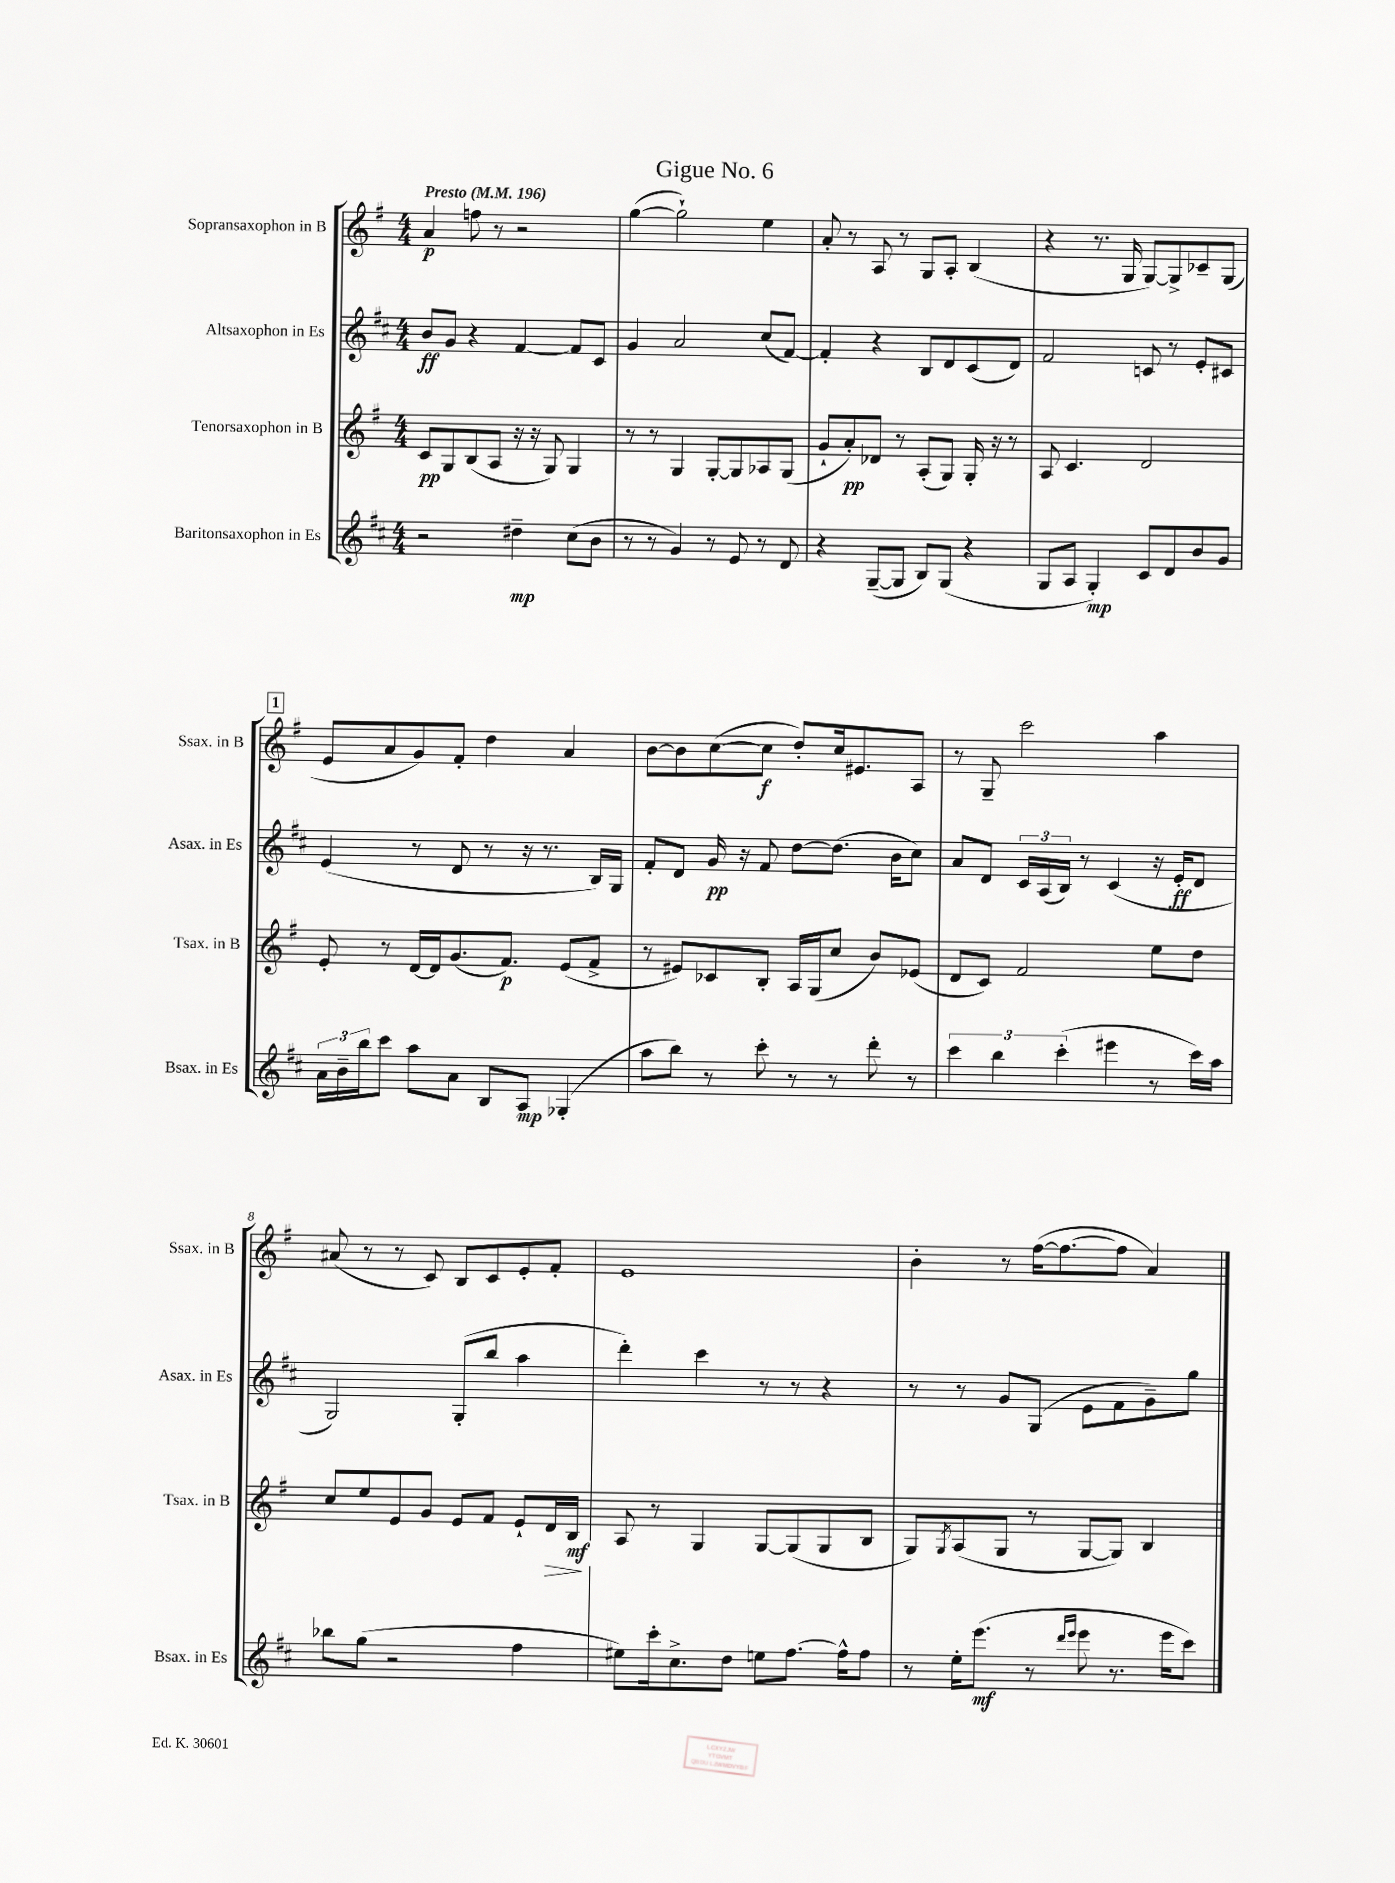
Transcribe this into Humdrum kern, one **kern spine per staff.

**kern	**kern	**kern	**kern
*staff4	*staff3	*staff2	*staff1
*clefG2	*clefG2	*clefG2	*clefG2
*k[f#c#]	*k[f#]	*k[f#c#]	*k[f#]
*M4/4	*M4/4	*M4/4	*M4/4
*MM196	*MM196	*MM196	*MM196
2r	8c/L	8b/L	4a/
.	8G/	8g/J	.
.	(8B/	4r	8ff\
.	8A/J	.	8r
4dd#~\	16r	[4f#/	2r
.	16r	.	.
.	8G/)	.	.
(8cc#\L	4G/	8f#/]L	.
8b\J	.	8c#/J	.
=	=	=	=
8r	8r	4g/	([4gg\
8r	8r	.	.
4g/)	4G/	2a/	2gg`\])
8r	[8G'/L	.	.
8e/	8G/]	.	.
8r	8A-/	(8cc#/L	4ee\
8d/	(8G/J	[8f#/J)	.
=	=	=	=
4r	8g`/L	4f#'/]	8a'/
.	8a'/)	.	8r
([8G~/L	8d-/J	4r	8A/
8G/]J	8r	.	8r
8B/L)	(8A'/L	8B/L	8G/L
(8G/J	8G/J)	8d/	8A'/J
4r	16G'/	(8c#/	(4B/
.	16r	.	.
.	8r	8d/J)	.
=	=	=	=
8G/L	8A/	2f#/	4r
8A/J	4.c/	.	.
4G'/)	.	.	8.r
.	.	.	16G/
8c#/L	2d/	8c/	[8G/L)
8d/	.	8r	8G^/]
8b/	.	8e'/L	8c-~/
8g/J	.	8c#/J	(8G/J
=	=	=	=
24a\LL	8e'/	(4e/	8e/L
24b~\	.	.	.
24bb\J	.	.	.
8ccc#\J	8r	.	8a/
8aa\L	[16d/LL	8r	8g/)
.	16d/]J	.	.
8a\J	(8.g/	8d/	8f#'/J
8B/L	.	8r	4dd\
.	8.f#/J)	.	.
8A/J	.	16r	.
.	.	8.r	.
(4G-'/	(8e/L	.	4a/
.	8f#^/J	16B/LL)	.
.	.	16G/JJ	.
=	=	=	=
8aa\L	8r	8f#'/L	[8b\L
8bb\J)	8e#/L)	8d/J	8b\]
8r	8c-/	16g/	([8cc\
.	.	16r	.
8ccc#'\	8B'/J	8f#/	8cc\]J
8r	16A/LL	[8dd\L	8dd'/L)
.	(16G/J	.	.
8r	8cc/J	(8.dd\]J	16cc/k
.	.	.	8.e#/
8ddd'\	8b/L)	.	.
.	.	16b\LK	.
8r	(8e-/J	8cc#\J)	8A/J
=	=	=	=
6ccc#\	8d/L	8a/L	8r
.	8c/J)	8d/J	8G~/
6bb\	.	.	.
.	2f#/	24c#/LL	2ccc\
.	.	(24A/	.
(6ccc#'\	.	24B/JJ)	.
.	.	8r	.
4eee#\	.	(4c#/	.
8r	8ee\L	16r	4aa\
.	.	16e'/LK	.
16ccc#\LL)	8dd\J	8d/J	.
16aa\JJ	.	.	.
=	=	=	=
8bb-\L	8cc/L	2G/)	(8a#/
(8gg\J	8ee/	.	8r
2r	8e/	.	8r
.	8g/J	.	8c/)
.	8e/L	(8G'/L	8B/L
.	8f#/J	8bb/J	8c/
4ff#\	8e`/L	4aa\	8e'/
.	16d/L	.	8f#'/J
.	16B/JJ	.	.
=	=	=	=
8ee#\L)	8A/	4ddd'\)	1e
16ccc#'\k	8r	.	.
8.cc#^\	.	.	.
.	4G/	4ccc#\	.
8dd\J	.	.	.
8ee\L	[8G/L	8r	.
[8.ff#\J	(8G/]	8r	.
.	8G/	4r	.
16ff#^^\]LK	.	.	.
8ff#\J	8B/J	.	.
=	=	=	=
8r	8G/L)	8r	4b'\
.	8qG/	.	.
16ee'\LK	(8A/	8r	.
(8.eee\J	.	.	.
.	8G/J	8g/L	8r
8r	8r	(8G/J	([16ff#\LK
.	.	.	8.ff#\_
16qqddd/LL	.	.	.
16qqeee/JJ	.	.	.
8eee\	[8G/L	8e\L	.
8.r	8G/]J)	8f#\	8ff#\]J
.	4B/	8g~\)	4a/)
16eee\LK	.	.	.
8ccc#\J)	.	8gg\J	.
==	==	==	==
*-	*-	*-	*-
